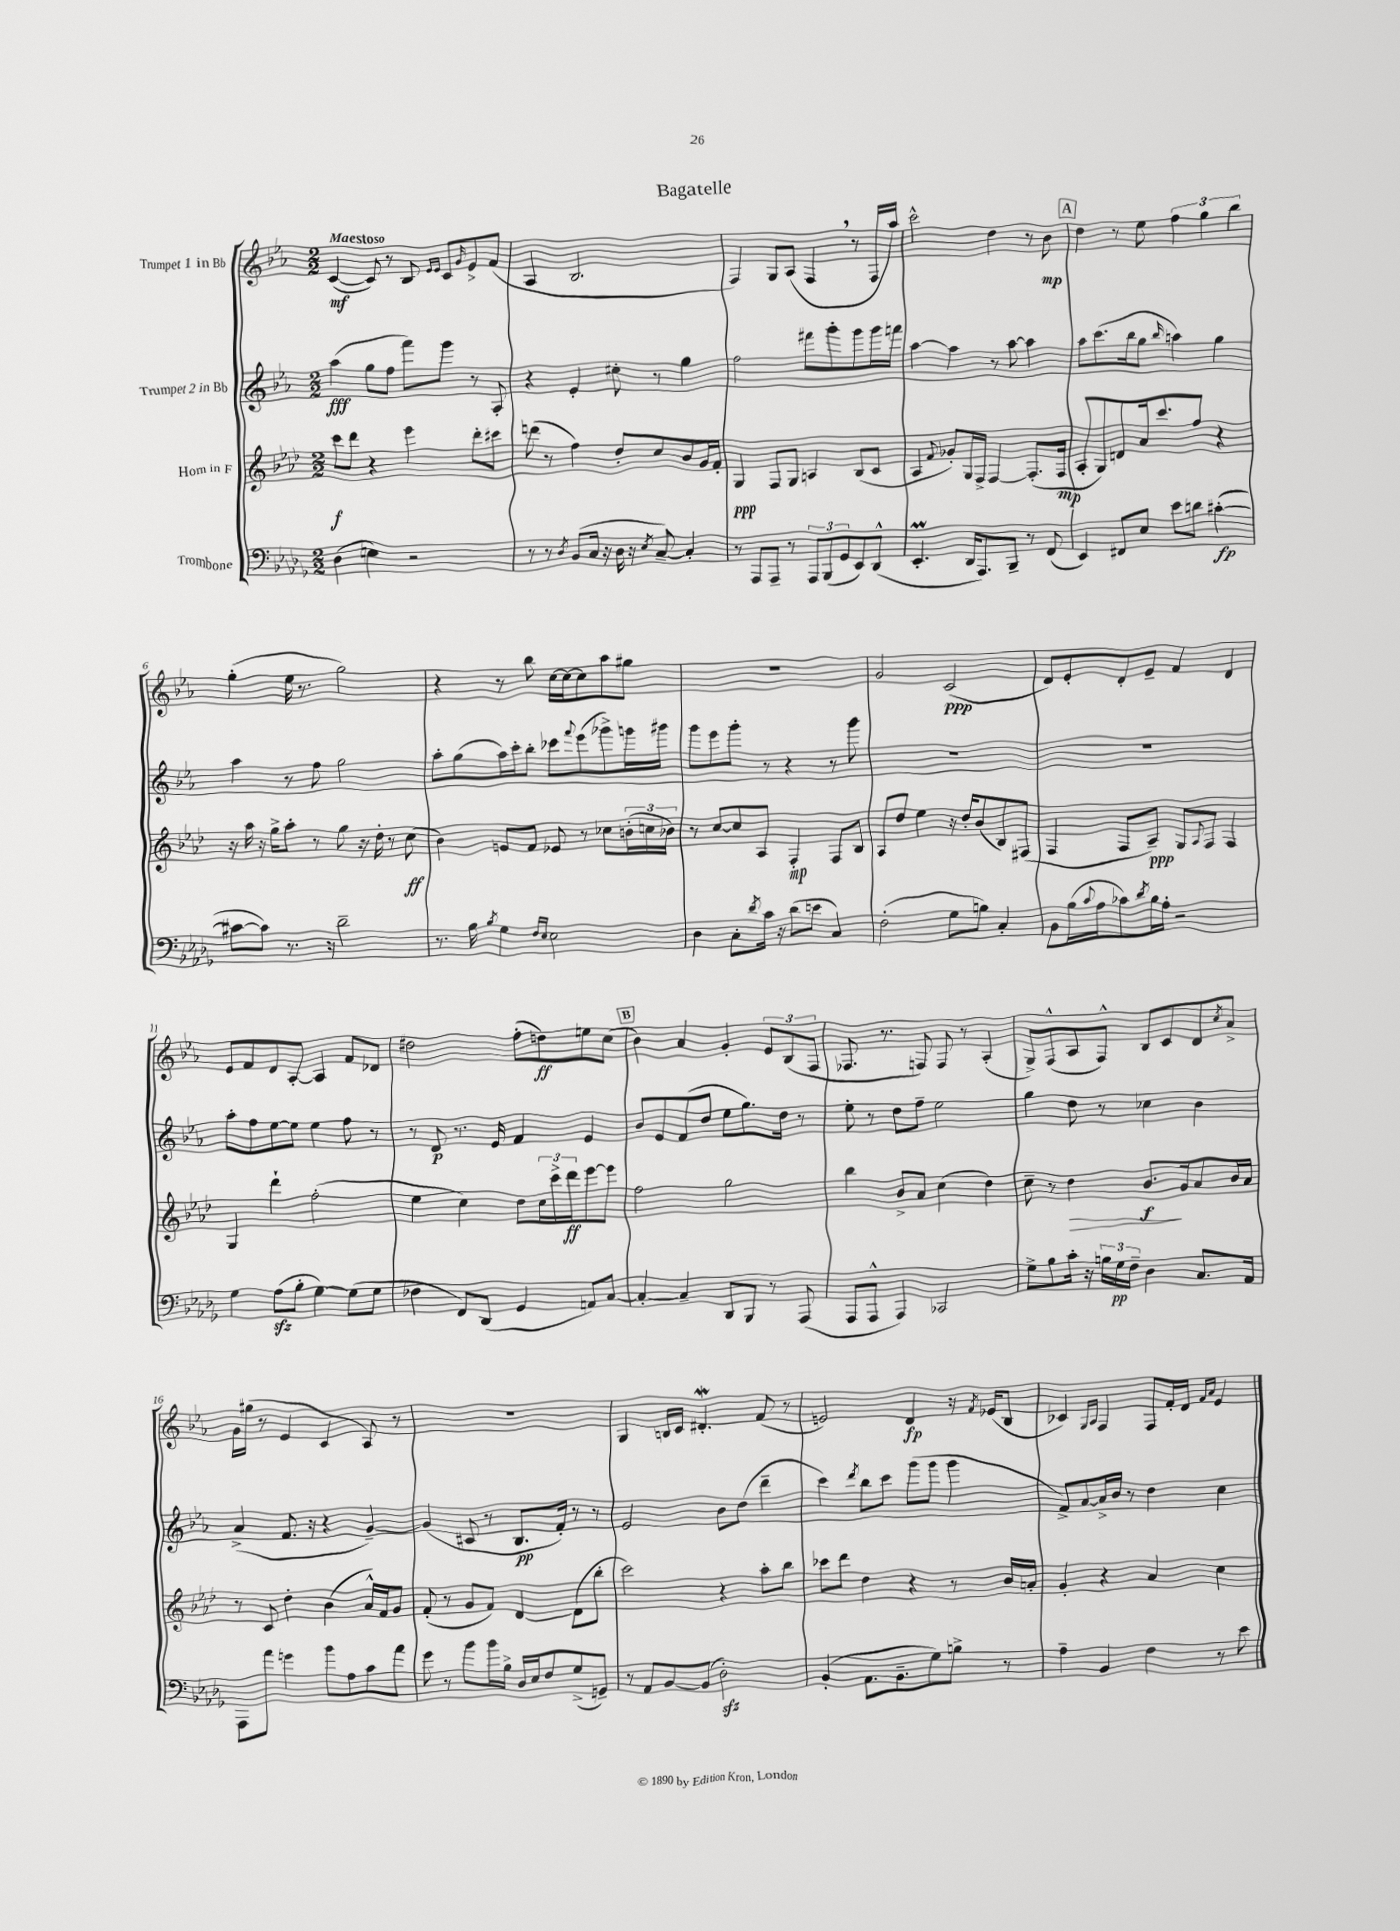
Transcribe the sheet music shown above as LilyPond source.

\header { title = "Bagatelle" }
<<
\new StaffGroup <<
\new Staff = "s0" \with { instrumentName = "Trumpet 1 in Bb" } {
    \clef treble \key ees \major \numericTimeSignature \time 2/2 \tempo "Maestoso"
    c'4~\mf( c'8) r8 bes8 \grace { ees'16 ees'16 } c'8 \grace { g'16 } ees'8-> f'8( |
    aes4 bes2. |
    f4) g8 aes8( f4 \breathe r8 f16 aes''16) |
    c'''2-^ d''4 r8 bes'8\mp |
    \mark \markup { \box "A" } d''4 r8 ees''8 \tuplet 3/2 { f''4 g''4 bes''4 } |
    g''4-.( ees''16 r8. g''2) |
    r4 r8 bes''8 c''16~ c''16~ c''8 aes''8 gis''8 |
    R1 |
    g'2 c'2\ppp( |
    d'8) ees'8-. d'8-. ees'8-- f'4 d'4 |
    ees'8 f'8 d'8 aes8~-. aes4 f'8 des'8 |
    dis''2 f''8-.( d''8\ff) e''8 c''8( |
    \mark \markup { \box "B" } bes'4) aes'4 g'4-. \tuplet 3/2 { ees'8 bes8( f8 } |
    fes8. r8. f8) f8 r8 aes4-.( |
    g8->) f8-^( aes8 f8-^) bes8 c'8 d'8 \acciaccatura { c''8 } aes'8-> |
    g'16 gis''16( r8 ees'4 c'4 aes8) r8 |
    R1 |
    g4 b16 c'16 dis'4.-.\mordent f'8( r8 |
    e'2) d'4\fp r16 \acciaccatura { f'8 } ees'16( bes8 |
    ces'4) \grace { g16 aes16 } f4 f8 f'16-. d'16 \grace { f'16 aes'16 } ees'4 \bar "|." |
}
\new Staff = "s1" \with { instrumentName = "Trumpet 2 in Bb" } {
    \clef treble \key ees \major \numericTimeSignature \time 2/2
    aes''4\fff( g''8 f''8 f'''8) g'''8 r8 aes8-. |
    r4 ees'4-. cis''8-. r8 g''4 |
    f''2 fis'''8 g'''8-. g'''8 g'''16 f'''16 |
    aes''4~ aes''4 r8 aes''8~ aes''4 |
    \mark \markup { \box "A" } aes''8 c'''8.( bes''16 g''8 \grace { bes''16 } a''4) g''4 |
    aes''4 r8 f''8 g''2 |
    aes''8-. g''8( aes''16) c'''16-. bes''8-. ces'''8 \appoggiatura { f'''8 } ees'''8( ges'''8->) g'''16 gis'''16 |
    g'''8 ees'''8 g'''8-. r8 r4 r8 g'''8 |
    R1 |
    R1 |
    aes''8-. f''8 ees''8~ ees''8 ees''4 f''8 r8 |
    r8 d'8\p r8. ees'16 f'4 ees'4 |
    \mark \markup { \box "B" } bes'8 ees'8 f'8( d''8 ees''8 g''8.) d''16 r8 |
    ees''8-. r8 d''8 f''8-- ees''2 |
    g''4 d''8 r8 ces''4 bes'4 |
    aes'4->( f'8. r16 r4 g'4~--) |
    g'4( cis'8 r8 bes8.\pp f'16-.) r8 r8 |
    ees'2 bes'8 d''8( d'''4-- |
    c'''4) \acciaccatura { d'''8 } bes''8 c'''8 g'''8( g'''8 g'''4 |
    f'8->) aes'8~ aes'16-> bes'16 r8 d''4 c''4 \bar "|." |
}
\new Staff = "s2" \with { instrumentName = "Horn in F" } {
    \clef treble \key aes \major \numericTimeSignature \time 2/2
    c'''8\f des'''8 r4 ees'''4 des'''8-. cis'''8 |
    d'''8( r8 f''4) des''8-. c''8 bes'8 g'16 f'16-. |
    g4\ppp f8 g8 a4 bes8( c'8 |
    aes4 \appoggiatura { f'8 } ges'8-.) g16 f16-> f4~ f8.-.( f16\mp |
    \mark \markup { \box "A" } aes8-. g8) d'8 aes'16 c'''8. f''8 r4 |
    r16 aes''16 r16 g''16-> aes''8-. r8 g''8 r16 des''16-. r8 c''8\ff( |
    bes'4) e'8 f'8 ees'8 r8 ces''8 \tuplet 3/2 { b'16-.( c''16 bes'16) } |
    r8 c''8~ c''8 aes8 f4-.\mp f8 bes8 |
    aes8 des''8 ees''4 r16 des''16-. bes'8( bes8) fis8( |
    f4 f8 aes8--\ppp) g8 \appoggiatura { aes8 } f8 f4 |
    g4 des'''4-! f''2-.( |
    ees''4 c''4) des''8 \tuplet 3/2 { c''16 c'''16-> des'''16\ff } ees'''8~ ees'''8 |
    \mark \markup { \box "B" } f''2 g''2 |
    bes''4 bes'8-> aes'8 c''4( des''4) |
    c''8-- r8 des''4\> bes'8.\f\! g'16 aes'8 bes'16 aes'16 |
    r8 c'8 des''4-. bes'4( aes'16-^) f'16 g'8 |
    f'8-.( r8 g'8 f'8) des'4~ des'8( bes''8-. |
    c'''2) r4 aes''8-. bes''8 |
    ces'''8 des'''8 des''4 r4 r8 bes'16 a'16-. |
    g'4-. r4 aes'4 c''4 \bar "|." |
}
\new Staff = "s3" \with { instrumentName = "Trombone" } {
    \clef bass \key des \major \numericTimeSignature \time 2/2
    des4( e4) r2 |
    r8 r8 \acciaccatura { des8 } bes,8( c16 r16 des16 r16 \acciaccatura { ees8 } c8~--) c4-. |
    r8 aes,,8 aes,,8-- r8 \tuplet 3/2 { aes,,8 bes,,8( ges,8 } ees,8) des,8-^( |
    ees,4.-.\prall des,16 aes,,8.) bes,,8-- r8 f,8( |
    \mark \markup { \box "A" } ees,4) fis,8 ees8 ees'8 d'8 cis'4~-.\fp( |
    cis'8~ cis'8) r8. r16 des'2-- |
    r8. bes16 \acciaccatura { bes8 } ges4 \grace { f16 ees16 } ees2 |
    des4 c8-. \acciaccatura { des'8 } c'16 r16 des'8( e'8 c4) |
    f2-.( ges8 b8) c4-. |
    bes,8 bes16( \appoggiatura { c'8 } aes16 ces'8) \acciaccatura { des'8 } bes16 aes16-. r2 |
    ges4 aes8\sfz( bes8-. ges4~) ges8( ges8 |
    fes4 f,8) des,8( ges,4 a,8) c8~ |
    \mark \markup { \box "B" } c4~-. c4-- des,8 bes,,8 r8 aes,,8( |
    aes,,8 aes,,8-^ aes,,4) ces,2 |
    ges8-> bes8 c'16-. r16 \tuplet 3/2 { b16 ges16\pp f16-- } des4 c8. aes,16 |
    aes,,8 aes'8 g'4 bes'8 aes8 c'8 aes'8 |
    ges'8 r8 bes'8 bes'16 bes16-> des16 ees16 f8 ges8->( g,8--) |
    r8 aes,8 bes,8~ bes,8( des2-.\sfz) |
    bes,4-.( aes,8. bes,8.-- ges8) b8-> r8 |
    aes4-- bes,4 f4 r8 ees'8 \bar "|." |
}
>>
>>
